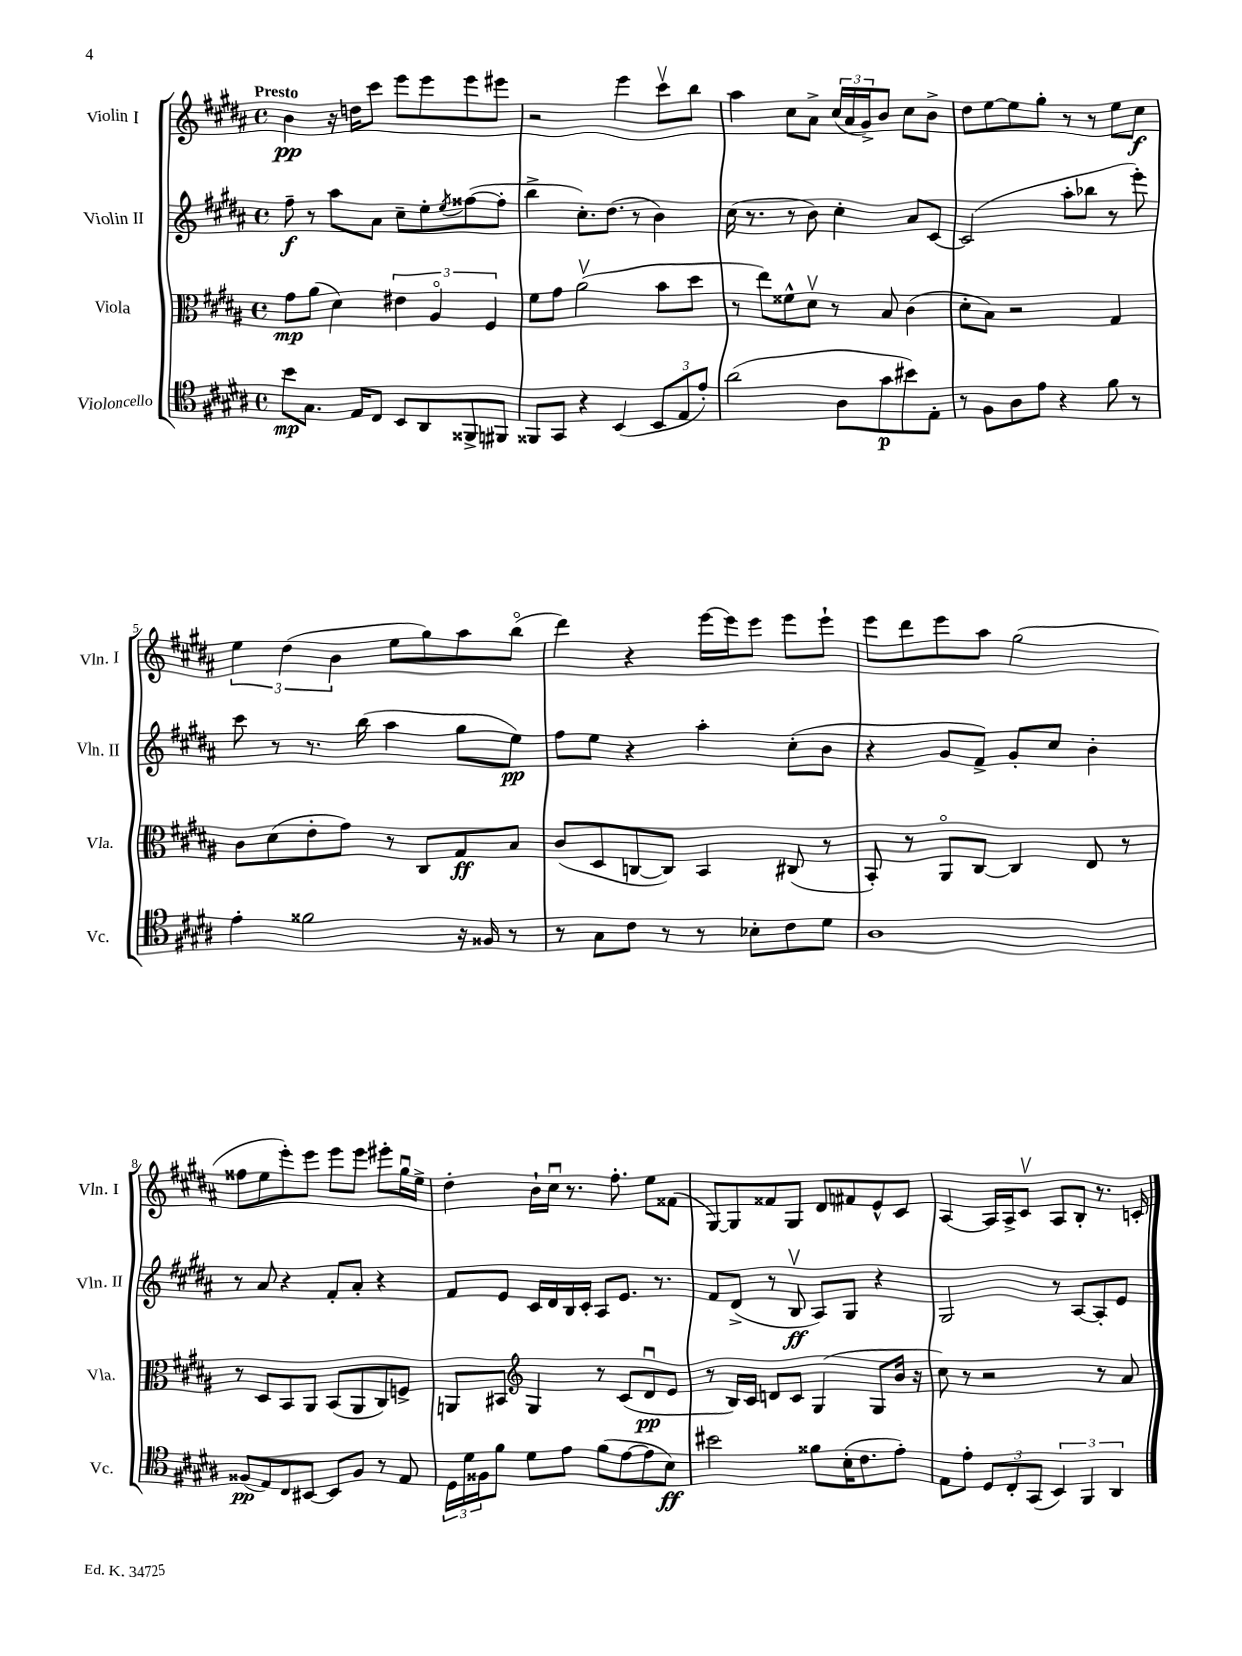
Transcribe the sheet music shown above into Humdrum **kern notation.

**kern	**kern	**kern	**kern
*staff4	*staff3	*staff2	*staff1
*clefC4	*clefC3	*clefG2	*clefG2
*k[f#c#g#d#a#]	*k[f#c#g#d#a#]	*k[f#c#g#d#a#]	*k[f#c#g#d#a#]
*M4/4	*M4/4	*M4/4	*M4/4
*met(c)	*met(c)	*met(c)	*met(c)
8b	8g#	8ff#~	4b
8.G#	(8a#	8r	.
.	4d#)	8aa#	16r
16E	.	.	16dd
8C#	.	8a#	8ccc#
8BB	6e#	8cc#~	8eee
8AA#	.	8ee'	8eee
.	6A#o	.	.
.	.	8qee	.
8FF##^	.	([8ff##	8eee
.	6F#	.	.
8FF#	.	8ff##']	8eee#
=	=	=	=
8FF##	8f#	4bb^	2r
8GG#	8g#	.	.
4r	(2a#v	8.cc#')	.
.	.	(8.dd#	.
(4BB	.	.	4eee
.	.	8r	.
12BB	8b	4b)	8ccc#v
12E	.	.	.
.	8dd#	.	8bb
12e')	.	.	.
=	=	=	=
(2a#	8r	(16cc#	4aa#
.	.	8.r	.
.	8ee)	.	.
.	8f##^^	8r	8cc#
.	8d#v	8b)	8a#^
8A#	8r	4cc#'	(24cc#
.	.	.	24a#
.	.	.	24g#^)
8g#	8B	.	8b
8b#)	(4c#	8a#	8cc#
8E'	.	[8c#	8b^
=	=	=	=
8r	8d#'	(2c#]	8dd#
8F#	8B)	.	[8ee
8A#	2r	.	8ee]
8e	.	.	8gg#'
4r	.	8aa#'	8r
.	.	8bb-	8r
8f#	4G#	8r	8ee
8r	.	8eee')	8cc#
=	=	=	=
4e'	8c#	8ccc#	6ee
.	(8d#	8r	.
.	.	.	(6dd#
2f##	8e'	8.r	.
.	.	.	6b
.	8g#)	.	.
.	.	(16bb	.
.	8r	4aa#	8ee
.	8C#	.	8gg#)
16r	8G#	8gg#	8aa#
16F##	.	.	.
8r	8B	8ee)	(8bbo
=	=	=	=
8r	(8c#	8ff#	4ddd#)
8G#	8D#	8ee	.
8c#	[8C	4r	4r
8r	8C])	.	.
8r	4BB	4aa#'	[16eee
.	.	.	16eee]
8B-'	.	.	8eee
8c#	(8C#	(8cc#'	8eee
8d#	8r	8b	8eee`
=	=	=	=
1A#	8BB')	4r	8eee
.	8r	.	8ddd#
.	8AA#o	8g#	8eee
.	[8C#	8f#^)	8aa#
.	4C#]	8g#'	(2gg#
.	.	8cc#	.
.	8E	4b'	.
.	8r	.	.
=	=	=	=
(8F##	8r	8r	8ff##
8E)	8D#	8a#	8ee
8C#	8BB	4r	8eee')
[8BB#	8AA#	.	8eee
8BB#]	(8BB	8f#'	8eee
8F##	8AA#	8a#'	8eee
8r	8C#)	4r	8eee#'
8E	8F^	.	16gg#u
.	.	.	16ee^
=	=	=	=
24D#	8AA	8f#	4dd#'
24d#	.	.	.
24F##	.	.	.
8f#	8BB#	8e	.
*	*clefG2	*	*
8d#	4G#	16c#	16b`
.	.	16d#	16cc#u
8e	.	16B	8.r
.	.	16c#'	.
(8f#	8r	8A#	.
.	.	.	8.ff#'
[8e	(8c#	8.e	.
8e]	8d#u	.	8ee
.	.	8.r	.
8B)	8e	.	(8f##
=	=	=	=
2b#	8r	8f#	[8G#)
.	16B)	(8d#^	8G#]
.	16c#	.	.
.	8d	8r	8f##
.	8c#	8Bv	8G#
8f##	(4G#	8A#)	8d#
(16B'	.	8G#	8f#
8.c#	.	.	.
.	8G#	4r	8e^^
8e')	16b	.	8c#
.	16r	.	.
=	=	=	=
8E	8cc#)	2G#	[4A#
8e'	8r	.	.
12D#	2r	.	16A#]
.	.	.	16A#^
12C#'	.	.	.
.	.	.	8c#v
(12GG#	.	.	.
6BB)	.	8r	8A#
.	.	[8A#	8B'
6FF#	.	.	.
.	8r	8A#']	8.r
6AA#	.	.	.
.	8a#	8e	.
.	.	.	16c'
==	==	==	==
*-	*-	*-	*-
